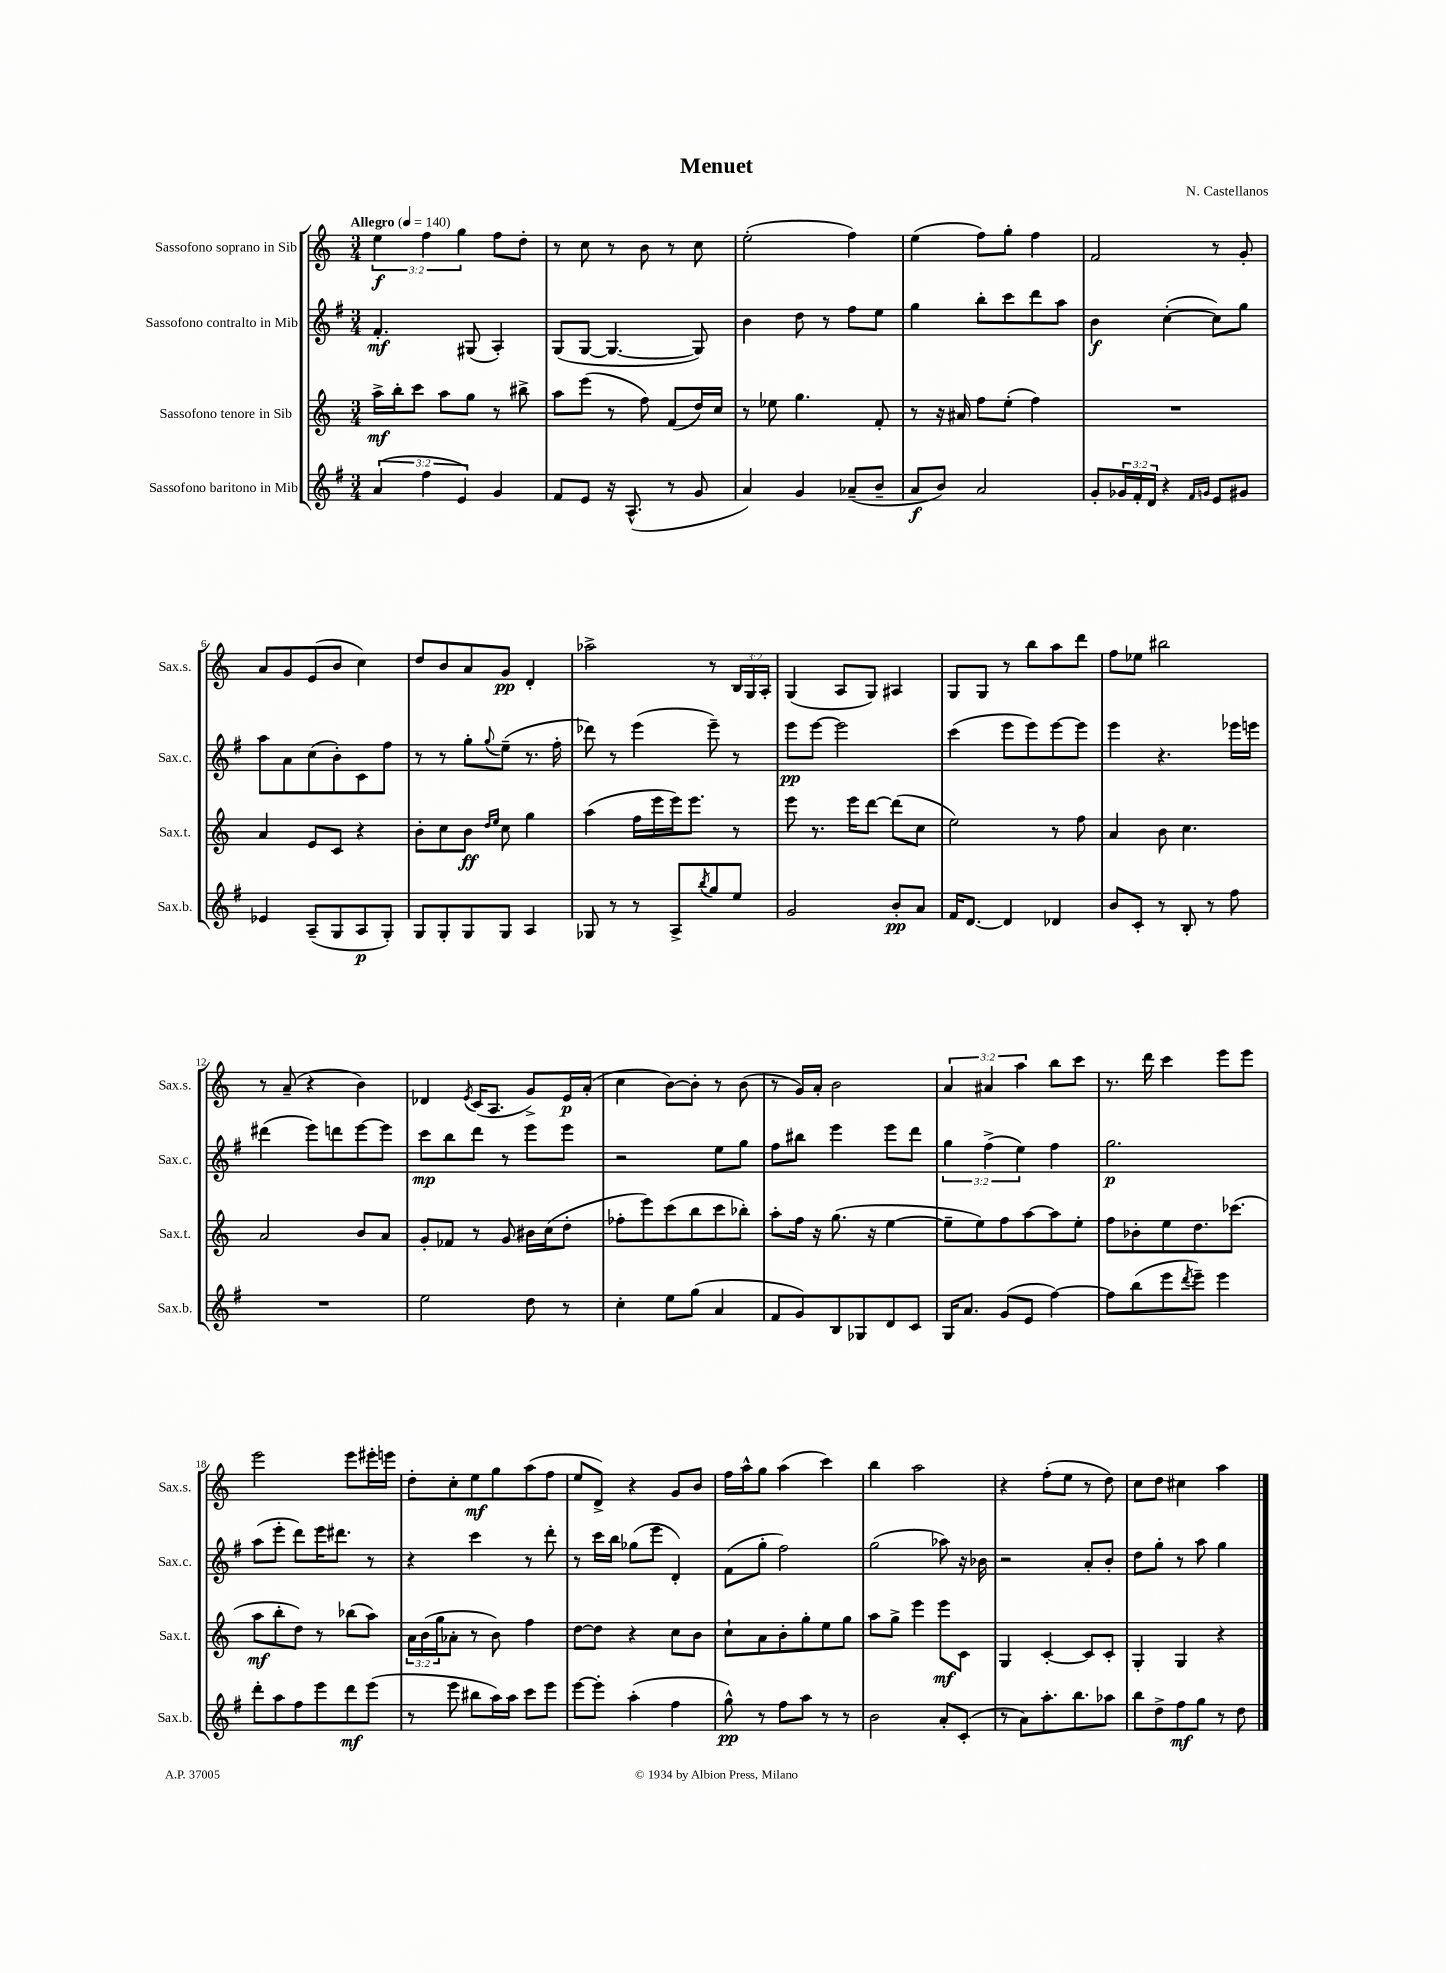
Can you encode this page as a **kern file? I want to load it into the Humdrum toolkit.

**kern	**kern	**kern	**kern
*staff4	*staff3	*staff2	*staff1
*clefG2	*clefG2	*clefG2	*clefG2
*k[f#]	*k[]	*k[f#]	*k[]
*M3/4	*M3/4	*M3/4	*M3/4
*MM140	*MM140	*MM140	*MM140
(6a	16aa^	4.f#'	6ee
.	16bb'	.	.
.	8ccc	.	.
6ff#	.	.	6ff
.	8aa	.	.
6e)	.	.	6gg
.	8gg	(8G#	.
4g	8r	4A')	8ff
.	8bb#^	.	8dd'
=	=	=	=
8f#	8aa	(8G	8r
8e	(8eee	[8G	8cc
16r	8r	4.G_	8r
(8.A^^	.	.	.
.	8ff)	.	8b
8r	(8f	.	8r
8g	16dd)	8G])	8cc
.	16cc	.	.
=	=	=	=
4a)	8r	4b	(2ee'
.	8ee-	.	.
4g	4.gg	8dd	.
.	.	8r	.
(8a-~	.	8ff#	4ff)
8b~	8f'	8ee	.
=	=	=	=
8a	8r	4gg	(4ee
8b)	16r	.	.
.	16a#	.	.
2a	8ff	8bb'	8ff)
.	(8ee'	8ccc	8gg'
.	4ff)	8ddd	4ff
.	.	8aa	.
=	=	=	=
8g'	2.r	4b	2f
24g-	.	.	.
24f#'	.	.	.
24d	.	.	.
4r	.	([4cc'	.
16qqf#	.	.	.
16qqg	.	.	.
8e	.	8cc])	8r
8g#	.	8gg	8g'
=	=	=	=
4e-	4a	8aa	8a
.	.	8a	8g
(8A~	8e	(8cc	(8e
8G	8c	8b')	8b
8A	4r	8c	4cc)
8G')	.	8ff#	.
=	=	=	=
8G	8b'	8r	8dd
8G'	8cc	8r	8b
8G	8b	8gg'	8a
.	16qqdd	.	.
.	16qqee	8qqgg	.
8G	8cc	(8ee~	8g
4A	4gg	8.r	4d'
.	.	16ff#'	.
=	=	=	=
8G-	(4aa	8ddd-)	2aa-^
8r	.	8r	.
8r	16ff	(4eee	.
.	16eee	.	.
8A^	16eee)	.	.
.	8.eee	.	.
8qbb	.	.	.
8gg	.	8eee~)	8r
8ee	8r	8r	24B
.	.	.	24G
.	.	.	24A'
=	=	=	=
2g	8eee	8eee	(4G
.	8.r	[8eee	.
.	.	2eee]	8A
.	16eee	.	.
.	[8ddd	.	8G)
8b'	(8ddd]	.	4A#
8a	8cc	.	.
=	=	=	=
16f#	2ee)	(4ccc	8G
[8.d	.	.	.
.	.	.	8G
4d]	.	8eee	8r
.	.	8eee)	8bb
4d-	8r	[8eee	8aa
.	8ff	8eee]	8ddd
=	=	=	=
8b	4a	4eee	8ff
8c'	.	.	8ee-
8r	8b	4.r	2bb#
8B'	4.cc	.	.
8r	.	.	.
8ff#	.	16eee-	.
.	.	16eee	.
=	=	=	=
2.r	2a	(4ddd#	8r
.	.	.	(8a~
.	.	8eee)	4r
.	.	8ddd	.
.	8b	[8eee	4b)
.	8a	8eee]	.
=	=	=	=
2ee	8g'	8ccc	4d-
.	8f-	8bb	.
.	.	.	8qe
.	8r	8ddd	(16c
.	.	.	8.A
.	8g	8r	.
8dd	16b#	8eee	8g^)
.	(16cc	.	.
8r	8dd'	8eee	16e
.	.	.	(16a'
=	=	=	=
4cc'	8ff-'	2r	4cc
.	8eee)	.	.
8ee	(8ccc	.	[8b)
(8gg	8bb	.	8b']
4a	8ccc	8ee	8r
.	8bb-')	8gg	(8b
=	=	=	=
8f#	8aa'	8ff#	8r
8g)	16ff	8bb#	16g)
.	16r	.	16a'
8B	(8.gg	4eee	2b
8G-	.	.	.
.	16r	.	.
8d	[4ee	8eee	.
8c	.	8ddd	.
=	=	=	=
16G	8ee~]	6gg	6a
8.a	.	.	.
.	8ee)	.	.
.	.	(6ff#^	6a#
(8g	8ff	.	.
.	.	6ee)	6aa
8e	[8aa	.	.
[4ff#)	8aa]	4ff#	8bb
.	8ee'	.	8ccc
=	=	=	=
8ff#]	8ff	2.gg	8.r
(8bb	8b-'	.	.
.	.	.	16ddd
8eee	8ee	.	4ccc
8qddd	.	.	.
8eee~)	8.dd	.	.
4eee	.	.	8eee
.	(8.ccc-	.	.
.	.	.	8eee
=	=	=	=
8ddd'	8aa	(8aa	2eee
8aa	8bb'	8eee'	.
8ff#	8dd)	8ddd)	.
8eee	8r	16eee	.
.	.	8.ddd#	.
8ddd	(8bb-	.	8eee
(8eee	8aa)	8r	16eee#'
.	.	.	16eee
=	=	=	=
8r	24a	4r	8dd'
.	(24b	.	.
.	24gg	.	.
8eee	8a-'	.	8cc'
8bb#	8r	4ccc	8ee
16aa)	8b)	.	8gg
16aa	.	.	.
8ccc	4ff	8r	(8aa
8eee	.	8ddd'	8ff
=	=	=	=
[8eee	[8dd	8r	8ee
8eee']	8dd]	16ccc	8d^)
.	.	16bb	.
(4aa'	4r	(8gg-	4r
.	.	8eee	.
4ff#	8cc	4d')	8g
.	8b	.	8b
=	=	=	=
8gg^^)	8cc`	(8f#	16ff
.	.	.	16aa^^
8r	8a	8gg'	8gg
8ff#	8b'	2ff#)	(4aa
8aa	8gg'	.	.
8r	8ee	.	4ccc)
8r	8gg	.	.
=	=	=	=
2b	8aa	(2gg	4bb
.	8gg^	.	.
.	4eee	.	2aa
8a'	8eee	8aa-)	.
(8c'	8c	16r	.
.	.	16b-	.
=	=	=	=
8r	4G	2r	4r
8a)	.	.	.
8.aa'	[4c'	.	(8ff'
.	.	.	8ee
8.bb	.	.	.
.	8c]	8a'	8r
8aa-	8c'	8b'	8dd)
=	=	=	=
8bb	4G'	8dd	8cc
8dd^	.	8gg'	8dd
8ff#	4G	8r	4cc#
8gg	.	8aa	.
8r	4r	4gg	4aa
8dd	.	.	.
==	==	==	==
*-	*-	*-	*-
